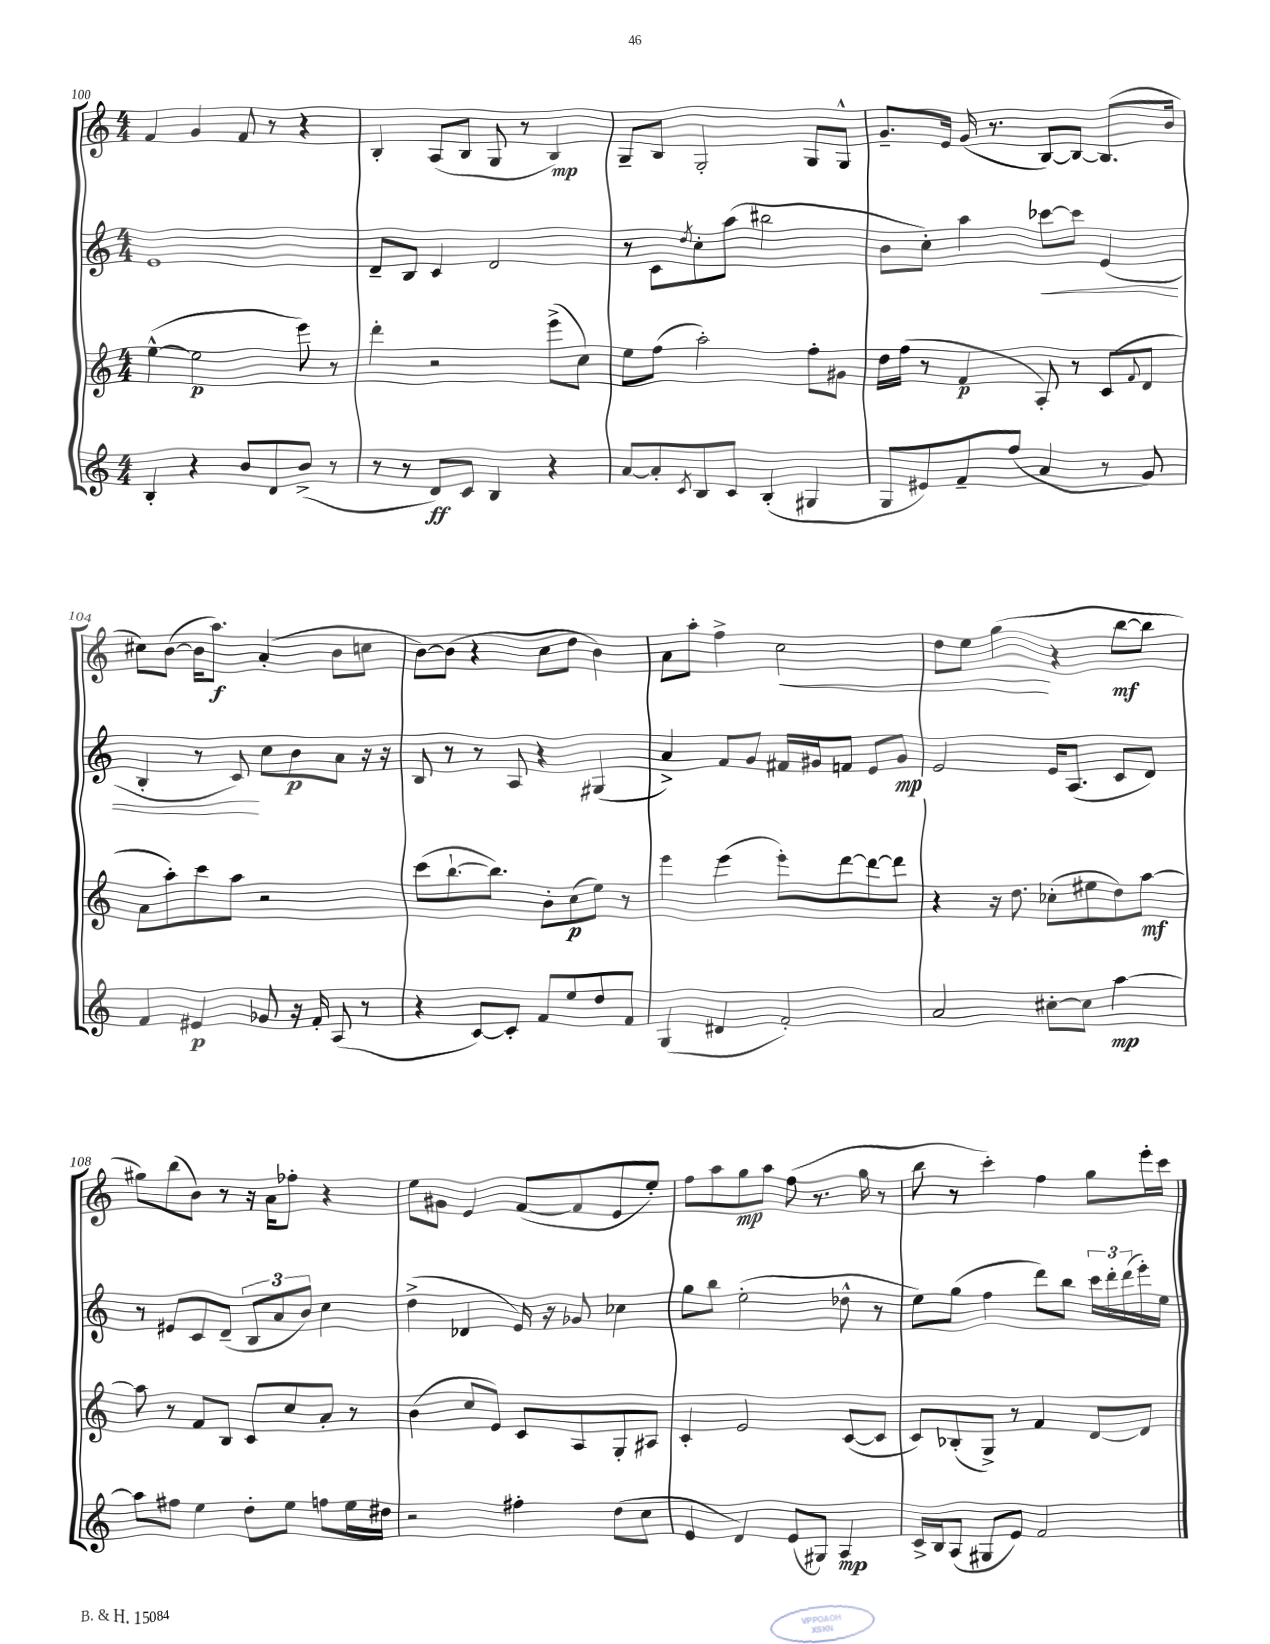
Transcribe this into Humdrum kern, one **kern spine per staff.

**kern	**kern	**kern	**kern
*staff4	*staff3	*staff2	*staff1
*clefG2	*clefG2	*clefG2	*clefG2
*k[]	*k[]	*k[]	*k[]
*M4/4	*M4/4	*M4/4	*M4/4
4B'/	([4ee^^\	1e	4f/
4r	2ee\]	.	4g/
8b/L	.	.	8f/
8d/	.	.	8r
(8b^/J	8eee\)	.	4r
8r	8r	.	.
=	=	=	=
8r	4ddd'\	8d~/L	4B'/
8r	.	8B/J	.
8d/L)	2r	4c/	(8A/L
8c/J	.	.	8B/J
4B/	.	2d/	8G/
.	.	.	8r
4r	(8eee^\L	.	4B/)
.	8cc\J)	.	.
=	=	=	=
[8a/L	8ee\L	8r	8G~/L
8a'/]	(8ff\J	8c\L	8B/J
8qc/	.	8qdd/	.
8B/	2aa'\)	8cc'\	2G'/
8c/J	.	(8aa\J	.
(4B'/	.	2bb#\	.
4G#/	8ff'\L	.	8G/L
.	8g#\J	.	8G^^/J
=	=	=	=
8G/L	16dd\LL	8b\L	8.g~/L
.	(16ff\JJ	.	.
8e#/)	8r	8cc'\J)	.
.	.	.	16e/Jk
8f~/	4f/	4aa\	(16g/
.	.	.	8.r
(8ff/J	.	.	.
4a/	8A'/)	[8ccc-\L	[8B/L)
.	8r	8ccc-\]J	8B/_J
8r	(8c/L	(4e/	(8.B/]L
.	8qqf/	.	.
8g/)	8d/J	.	.
.	.	.	16b/Jk
=	=	=	=
4f/	8a\L	4B'/	8cc#\L)
.	8aa'\)	.	([8b\J
4e#/	8ccc\	8r	16b\]LK
.	.	.	8.aa\J)
.	8aa\J	8c/)	.
8g-/	2r	8cc\L	(4a'/
16r	.	8b\	.
16f'/	.	.	.
(8A/	.	8a\J	8b\L
8r	.	16r	8cc\J
.	.	16r	.
=	=	=	=
4r	(8ccc\L	8B/	[8b\L)
.	[8.bb`\	8r	(8b\]J
[8c/L)	.	8r	4r
.	8.bb\]J)	.	.
8c'/]J	.	8A/	.
8f/L	8b'\L	4r	8cc\L
8ee/	(8cc\	.	8dd\J
8dd/	8ee\J)	(4G#/	4b\)
8f/J	8r	.	.
=	=	=	=
(4G/	4eee\	4a^/)	8a\L
.	.	.	8aa'\J
4d#/	(4eee\	8f/L	4ff^\
.	.	8g/J	.
2f'/)	8eee'\L)	16f#/LL	2cc\
.	.	16g#/J	.
.	[8ddd\	8f/J	.
.	8ddd\_	8e/L	.
.	8ddd\]J	8g#/J	.
=	=	=	=
2a/	4r	2e/	8dd\L
.	.	.	8ee\J
.	16r	.	(4gg\
.	8.dd\	.	.
[8cc#'\L	(8cc-'\L	16e/LK	4r
.	.	(8.A/J	.
8cc#\]J	8ee#\	.	.
[4aa\	8dd\)	8c/L	[8bb\L
.	[8aa\J	8d/J)	8bb\]J
=	=	=	=
8aa\]L	8aa\]	8r	8gg#\L)
8ff#\J	8r	8e#/L	(8bb\
4ee\	8f/L	8c/	8b\J)
.	8B/J	(8d~/J	8r
8dd'\L	8c/L	12B/L	16r
.	.	.	16a\LK
.	.	12a/	.
8ee\J	8cc/	.	8ff-'\J
.	.	12b/J)	.
8ff\L	8a'/J	4cc\	4r
16ee\L	8r	.	.
16dd#\JJ	.	.	.
=	=	=	=
2r	(4b\	(4dd^\	8ee\L
.	.	.	8g#\J
.	8cc/L	4d-/	4e/
.	8e/J)	.	.
4ff#'\	8c/L	16e/)	([8f/L
.	.	16r	.
.	8A/	8g-/	8f/]
(8dd\L	8G'/	4cc-\	8e/
8cc\J	8A#/J	.	8ee'/J)
=	=	=	=
4e/	4c'/	8gg\L	8ff\L
.	.	8bb\J	8aa\
4d/)	2e/	(2ee'\	8gg\
.	.	.	8aa\J
(8e/L	.	.	(8ff\
8G#/J)	.	.	8.r
4A/	([8c/L	8dd-^^\	.
.	.	.	16gg\
.	8c/]J	8r	8r
=	=	=	=
16c^/LL	8c/L)	8ee\L)	8bb\
16B/J	.	.	.
(8A/J	(8B-'/	(8gg\J	8r
8G#/L	8G^/J)	4ff\	4ccc'\)
8e/J)	8r	.	.
2f/	4f/	8ddd\L)	4ff\
.	.	8bb\J	.
.	[8d/L	24ccc\LL	8gg\L
.	.	24ddd'\	.
.	.	(24ddd\	.
.	8d/]J	16eee'\)	16eee'\L
.	.	16ee\JJ	16ccc\JJ
==	==	==	==
*-	*-	*-	*-
